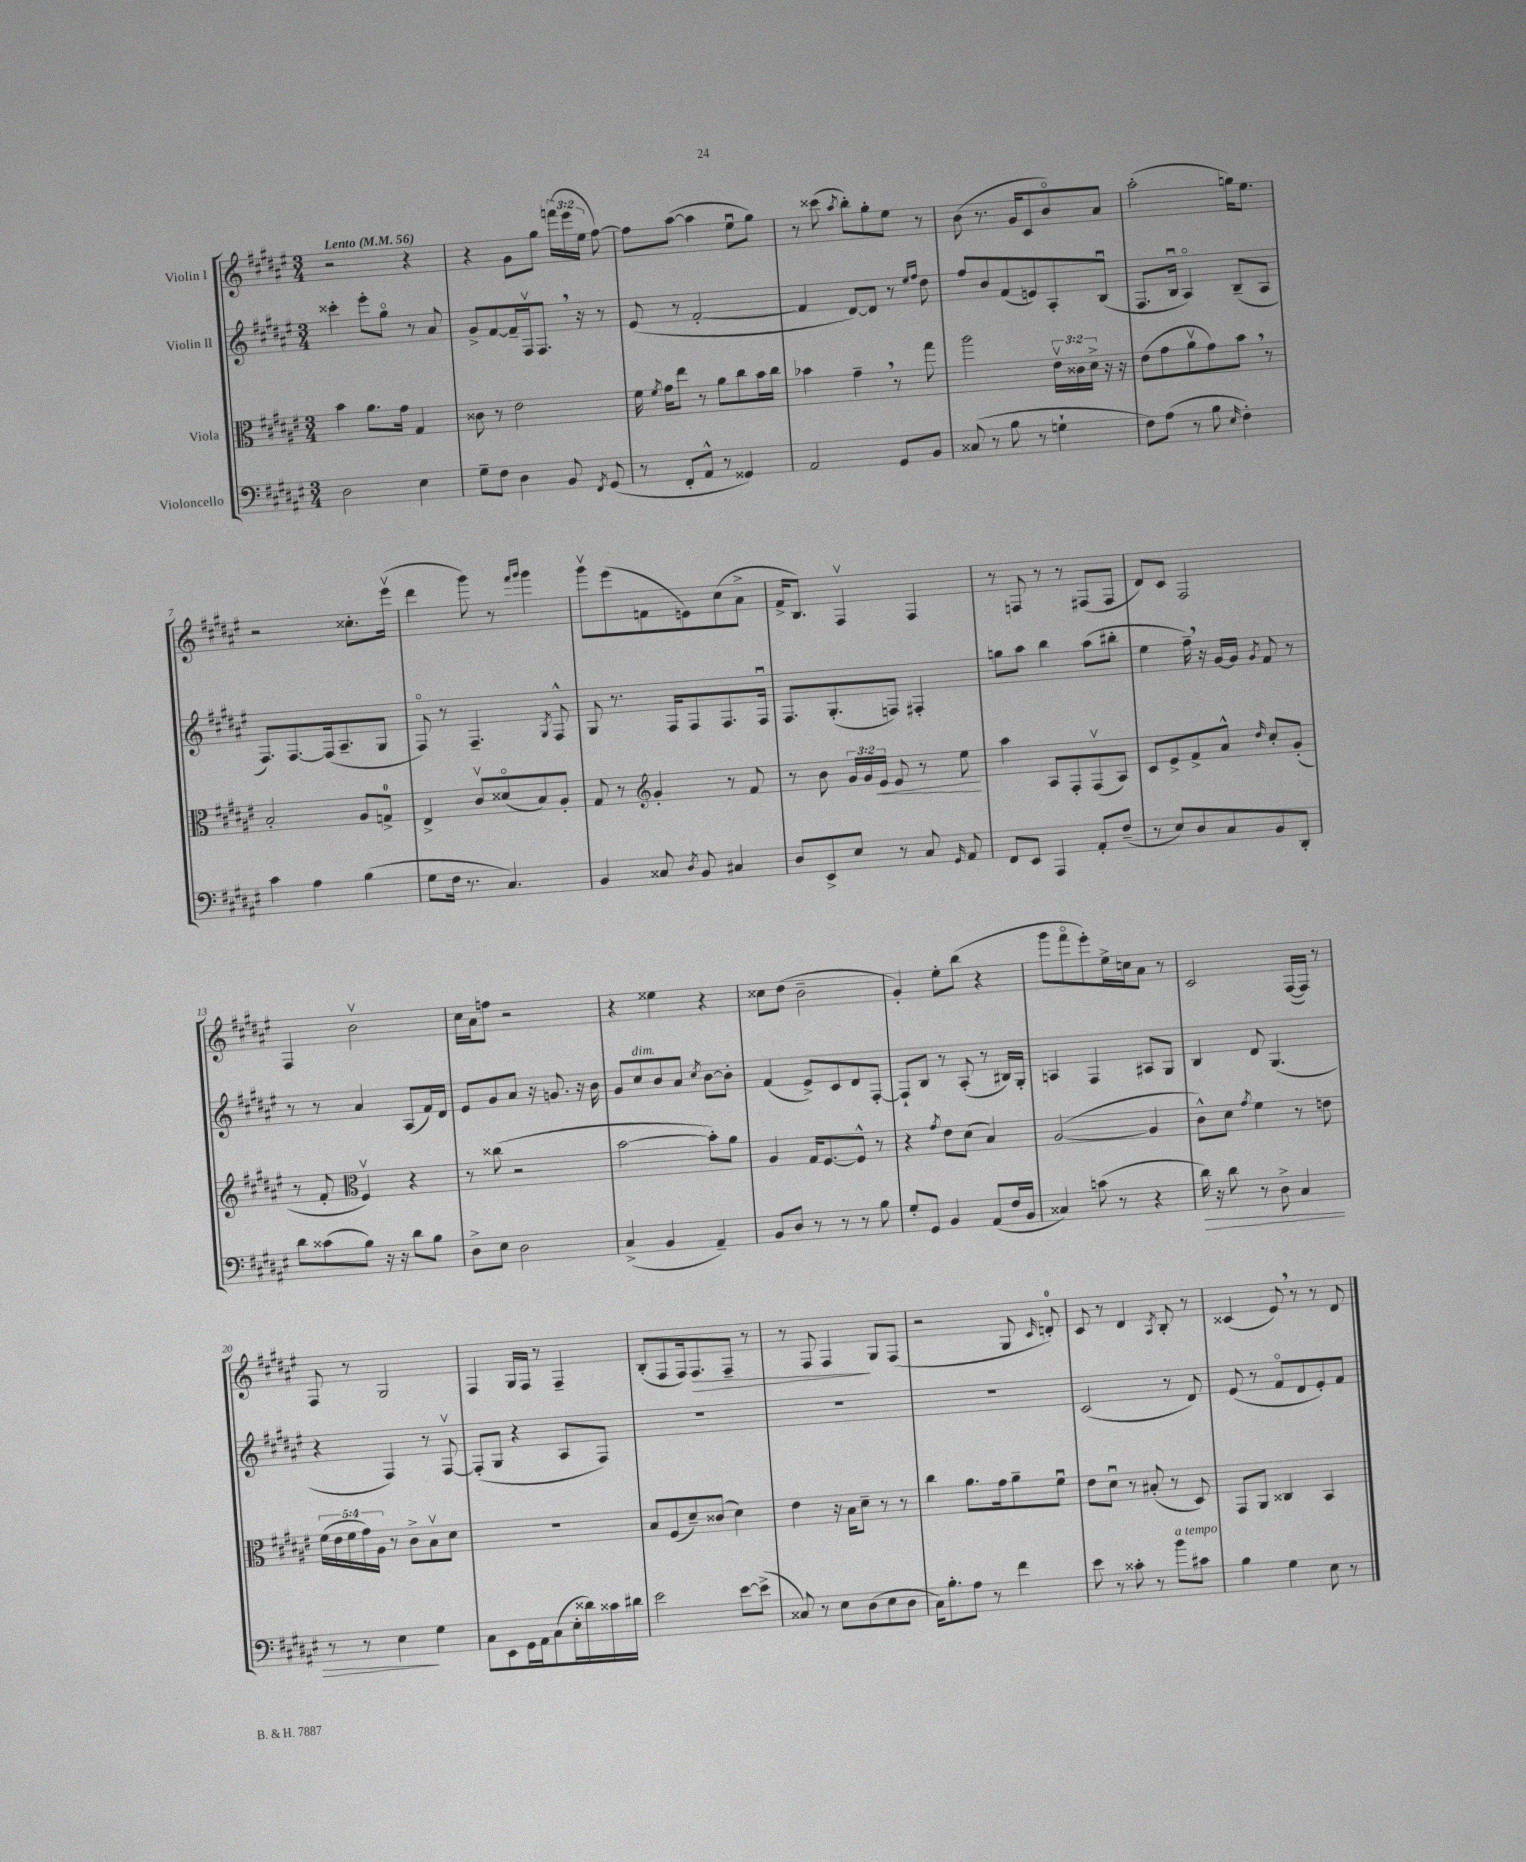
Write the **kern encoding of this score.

**kern	**kern	**kern	**kern
*staff4	*staff3	*staff2	*staff1
*clefF4	*clefC3	*clefG2	*clefG2
*k[f#c#g#d#a#e#]	*k[f#c#g#d#a#e#]	*k[f#c#g#d#a#e#]	*k[f#c#g#d#a#e#]
*M3/4	*M3/4	*M3/4	*M3/4
*MM56	*MM56	*MM56	*MM56
2D#\	4b\	4ccc##'\	2r
.	8.a#\L	8eee#'\L	.
.	.	8gg#o\J	.
.	16g#\Jk	.	.
4E#\	4G#/	8r	4r
.	.	8a#/	.
=	=	=	=
8G#~\L	8c##\	8g#^/L	4r
8F#\J	8r	[8f#/	.
4D#\	2e#\	16f#~/]L	8g#\L
.	.	16F#v/J	.
.	.	8.F#/J	8gg#\J
8BB/	.	.	(24fff\LL
.	.	.	24eee#\
.	.	16r	.
.	.	.	24ee#\JJ
8qFF#/	.	.	.
(8GG#/	.	8r	[8ff#\)
=	=	=	=
8r	16f#\	(8e#/	8ff#\]L
.	8qf#/	.	.
.	16g#\LK	.	.
8FF#'/L	8ee#\J	8r	([8aa#\J
8AA#^^/J	8r	[2f#'/	4aa#\]
8r	8a#\L	.	.
4GG##/)	8cc#\	.	8ee#u\L
.	16b\L	.	8gg#\J)
.	16cc#\JJ	.	.
=	=	=	=
2AA#/	4b-\	4f#/]	8r
.	.	.	(8ccc##\
.	.	.	8qaa#/
.	4g#~\	[8d#/L)	8bb'\L)
.	.	8d#/]J	8gg#'\
8GG#/L	8r	8r	8ee#\J
.	.	16qqee#/LL	.
.	.	16qqff#/JJ	.
8BB/J	8gg#\	8dd#\	8r
=	=	=	=
(8C##/	2aa#\	8ff#/L	(8b\
8r	.	8b/	8.r
8B\	.	(8f#/	.
.	.	.	16g#/LK
8r	.	8e/)	8c#/
4G`\	24e#v\LL	8A#'/	8bo/)
.	24c##\	.	.
.	24d#^\JJ	.	.
.	16r	(8Bu/J	8a#/J
.	16r	.	.
=	=	=	=
8F#\L)	(8e#\L	8.F#/L	(2aa#'\
(8A#\J	8g#\	.	.
.	.	16Bu/Jk	.
8r	8a#v\	4A#o/)	.
8B\	8g#\)	.	.
16qqE#/	.	.	.
4F#'\)	8b\J	(8B~/L	16gg\LK)
.	.	.	8.ee#\J
.	8r	8A#/J	.
=	=	=	=
4c#\	2B'/	8.F#/L)	2r
.	.	[8.F#/	.
4A#\	.	.	.
.	.	(16F#/]k	.
.	.	8.A#~/	.
(4B\	8A#/L	.	8.cc##'\L
.	8G^/J	8G#/J	.
.	.	.	(16eee#v\Jk
=	=	=	=
8G#\L	4E#^/	8F#o/)	4ddd#\
16F#\Jk	.	8r	.
8.r	.	.	.
.	8c#v/L	4.F#~/	8ggg#\)
4.C#/)	(8d##o/	.	8r
.	.	.	16qqfff#/LL
.	.	.	16qqggg#/JJ
.	8B/)	.	4ggg#\
.	.	8qG#/	.
.	8A#'/J	8F#^^/	.
=	=	=	=
4BB/	8G#/	8G#/	8ggg#v\L
.	8r	8.r	(8eee#\
*	*clefG2	*	*
8C##/	4g#'/	.	8f\
.	.	16F#/LK	.
8qD#/	.	.	.
8BB/	.	8F#/	8e\)
4C#/	8r	8.F#/	(8cc#\
.	8f#/	.	8a#^\J
.	.	16F#u/Jk	.
=	=	=	=
8D#/L	8r	8.F#/L	16f#^/LK
.	.	.	8.B/J)
8EE#^/	8b\	.	.
.	.	(8.G#'/	.
8E#/J	24g#/LL	.	4F#v/
.	24g#/	.	.
.	24e#/JJ	.	.
8r	8e#/	8F/J)	.
8C#/	8r	4F#'/	4F#/
16qqGG#/	.	.	.
8AA#/	8ee#\	.	.
=	=	=	=
8FF#/L	4aa#\	8gg\L	8r
8EE#/J	.	8aa#\J	8F/
4AAA#/	8A#/L	4bb\	8r
.	8F#'/	.	8r
8AA#'/L	(8F#v/	(8aa#\L	(8F#/L
(8F#~/J	8A#/J)	8bb#'\J	8F#/J
=	=	=	=
8r	8c#/L	4ee#\	8d#/L)
8E#/L)	8e#^/	.	8c#/J
8D#/	8f#^/	16ff#~\)	2F#/
.	.	16r	.
8C#/	8a#^^/J	[16g#/LL	.
.	.	16g#/]JJ	.
.	16qqdd#/	8qg#/	.
8BB/	8cc#'/L	8f#/	.
8DD#'/J	(8g#'/J	8r	.
=	=	=	=
8d#\L	8r	8r	4F#/
(8c##\	8f#'/	8r	.
*	*clefC3	*	*
8B\J)	4F#v/)	4a#/	2bv\
16r	.	.	.
16r	.	.	.
8d#\L	4r	(8A#/L	.
8B\J	.	16f#/L)	.
.	.	16d#/JJ	.
=	=	=	=
8D#^\L	8r	8e#/L	16cc#\LL
.	.	.	16a#\J
8E#\J	(8cc##\	8g#/	8ff\J
2D#\	2r	8a#/J	2r
.	.	16r	.
.	.	8.g/	.
.	.	16r	.
.	.	16b\	.
=	=	=	=
(4C#^/	[2b\	8g#/L	4r
.	.	8cc#/	.
4BB/	.	8b/	4ee##\
.	.	8a#/J	.
.	.	8qcc#/	.
4AA#~/)	8b'\]L)	[8b\L	4r
.	8a#\J	8b'\]J	.
=	=	=	=
8BB/L	4A#/	(4f#/	8cc##\L
8D#/J	.	.	(8dd#\J
8r	16G#/LK	8e#^/L)	2b~\
.	[8.F#/	.	.
8r	.	8c#/	.
8r	8F#^^/]J	8d#/	.
8B\	8r	[8F#'/J	.
=	=	=	=
8G#'/L	4r	8F#`/]L	4g#'/)
8GG#/J	.	8B/J	.
.	8qg#/	.	.
4BB/	8e#\L	8r	8ee#'\L
.	(8d#\J	(8A#'/	(8bb\J
(8AA#/L	4B/)	8r	4r
16F#/L	.	16B#/LL)	.
16BB/JJ	.	16G#'/JJ	.
=	=	=	=
4C##/)	([2A#/	4A/	8ggg#\L
.	.	.	8fff#o\
(8c\	.	4F#/	8eee#'\)
8r	.	.	16ee#^\L
.	.	.	16cc\J
4r	4A#/]	8A#/L	8a#\J
.	.	8G#/J	8r
=	=	=	=
16d#\)	8c#^^\L)	4B/	2c#/
16r	.	.	.
8d#\	8d#\J	.	.
.	8qg#/	.	.
8r	4f#\	8d#/	.
8D#^\	.	(4.G#/	.
4C#/	8r	.	([16F#/LL
.	.	.	16F#/]JJ)
.	8e\	.	8r
=	=	=	=
8r	(20f#\LL	4r	8F#/
.	20e#\	.	.
.	20f#\	.	.
8r	.	.	8r
.	20g#\)	.	.
.	20A#\JJ	.	.
4E#\	8r	4F#/)	2G#/
.	8c#^\L	.	.
4G#\	8Bv\	8r	.
.	8d#\J	[8F#v/	.
=	=	=	=
8C#\L	2.r	(8F#'/]L	4F#/
8EE#\	.	8G#/J	.
16GG#\L	.	4r	16G#/LL
16AA#\J	.	.	16F#/JJ
(8C#\	.	.	8r
16E#'\L	.	8A#/L	4F#~/
16d##\)	.	.	.
16c##\	.	8F#/J)	.
16d#\JJ	.	.	.
=	=	=	=
2e#\	8B/L	2.r	(8B'/L
.	(8F#/	.	8F#/
.	8d#~/)	.	16F#/k)
.	.	.	8.F#/
.	(8c##/J	.	.
[8e#\L	4d#\)	.	8F#~/J
(8e#^\]J	.	.	8r
=	=	=	=
8C##/)	4e#\	2.r	8r
8r	.	.	8F#/
8E#\L	16r	.	4F#/
.	16B\LK	.	.
(8D#\	8d#~\J	.	.
8E#\	8r	.	8G#/L
8D#\J	8r	.	(8F#/J
=	=	=	=
16C#\LK)	4cc#\	2.r	2r
8.B'\	.	.	.
8A#\J	8.a#\L	.	.
8r	.	.	.
.	16g#\k	.	.
4f#\	8a#~\	.	8G#/
.	.	.	16qqc#/
.	8f#u\J	.	8d'/)
=	=	=	=
8e#\	8e#\L	(2c#/	8c#/
8r	8d#u\J	.	8r
8c##'\	8r	.	4d#/
8r	(8B#'/	.	.
.	.	.	8qA#/
8b\L	8r	8r	8B'/
8c#\J	8D#/)	8d#/)	8r
=	=	=	=
4B\	8GG#/L	(8e#/	(4c##/
.	8AA#/J	8r	.
4G#\	4C##/	8f#o/L	8e#/)
.	.	8d#/	8r
8E#\	4BB/	8e#'/)	8r
8r	.	8f#/J	8d#/
==	==	==	==
*-	*-	*-	*-
